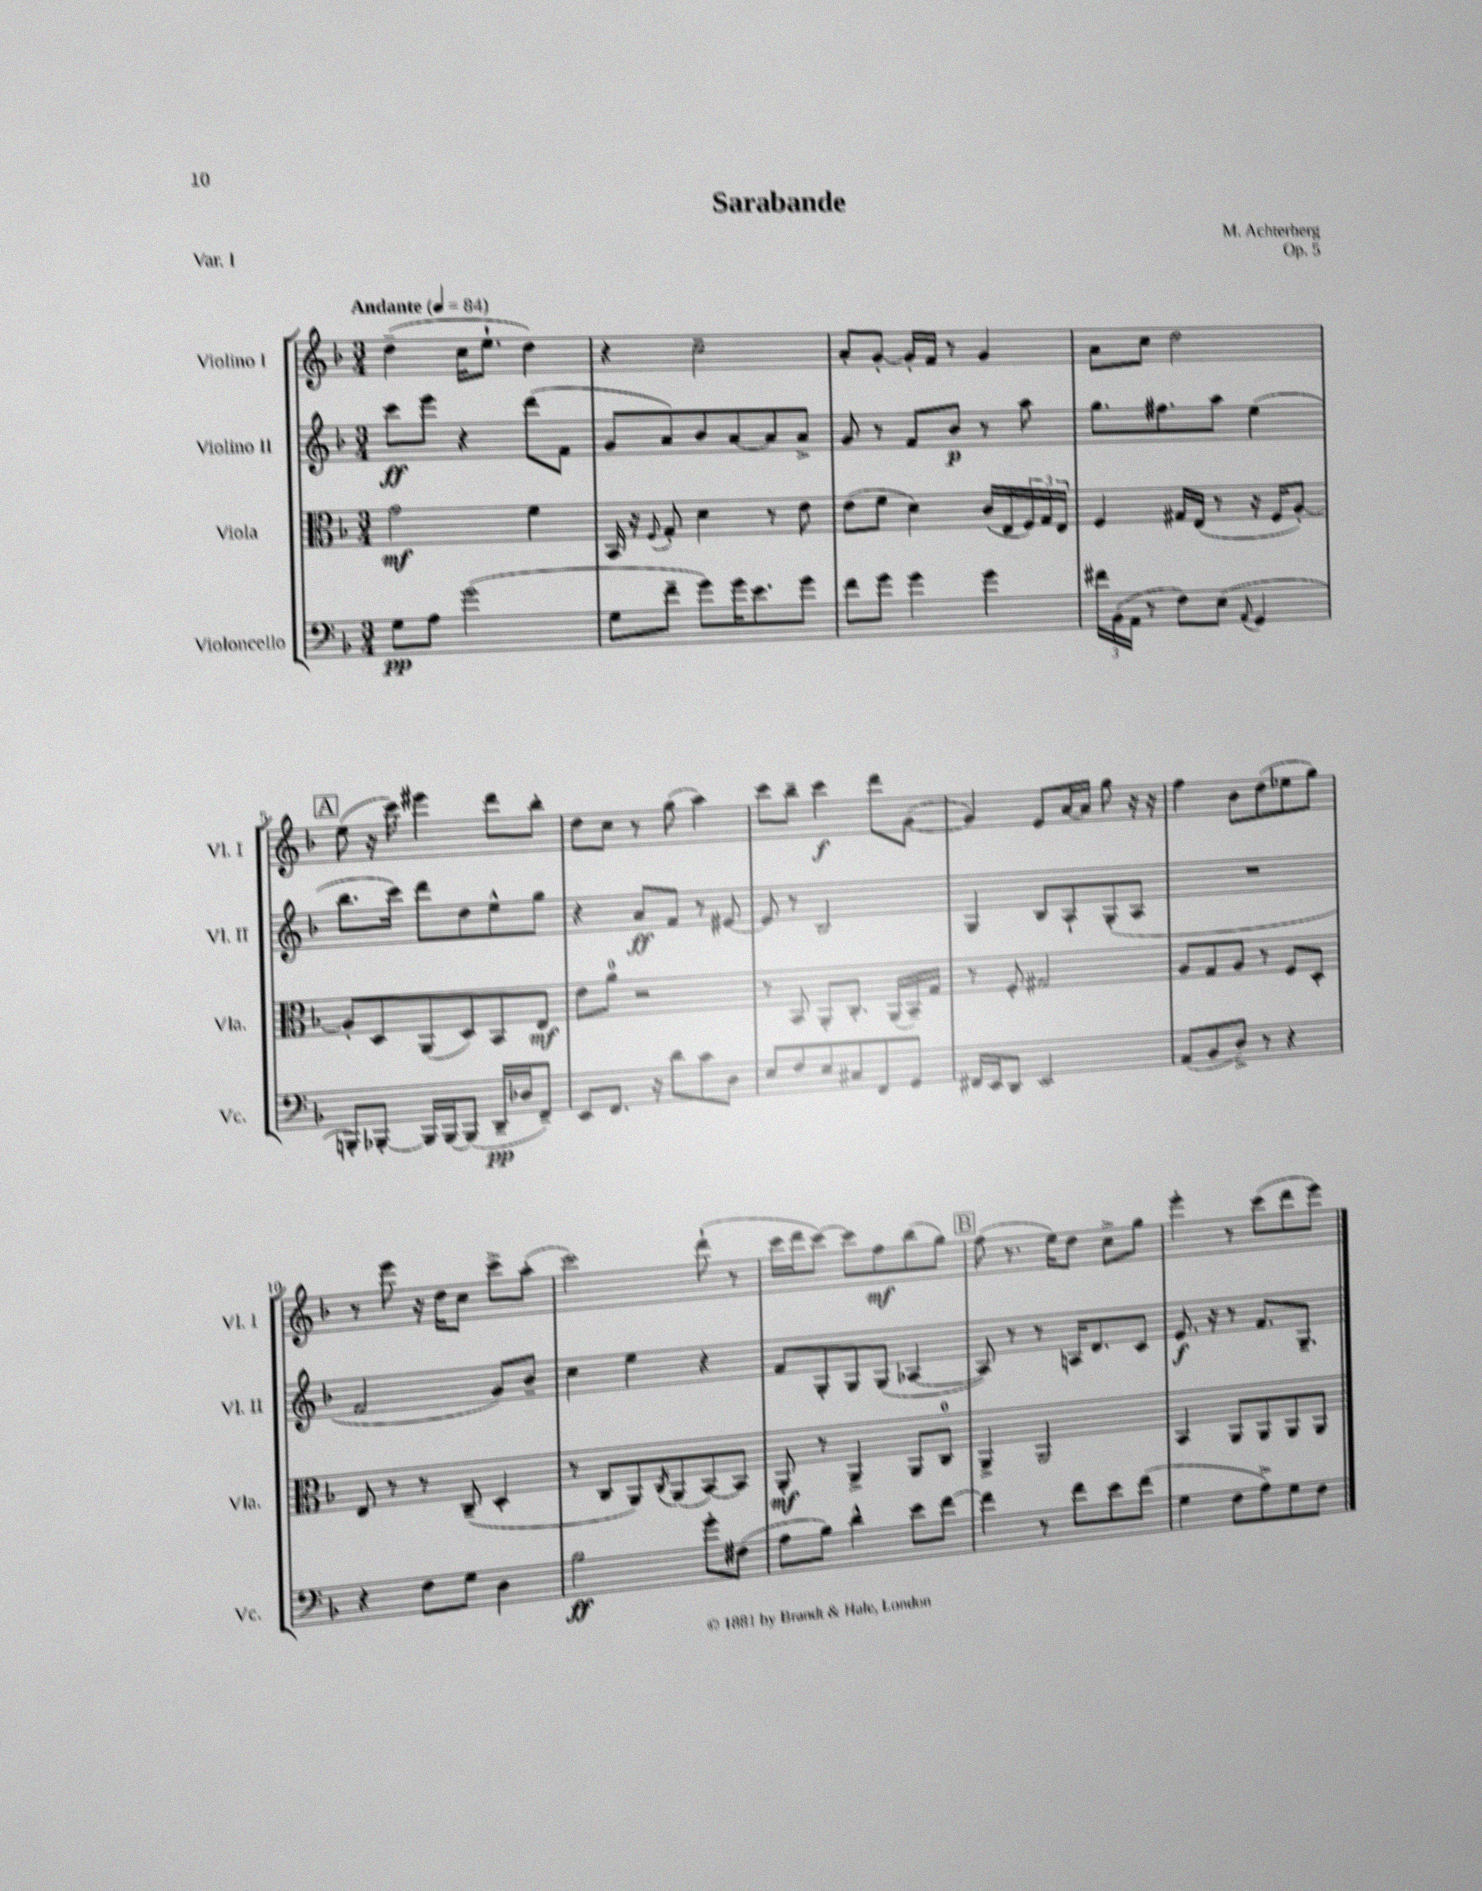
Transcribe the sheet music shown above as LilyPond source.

\header { title = "Sarabande" composer = "M. Achterberg" opus = "Op. 5" piece = "Var. I" }
<<
\new StaffGroup <<
\new Staff = "s0" \with { instrumentName = "Violino I" shortInstrumentName = "Vl. I" } {
    \clef treble \key f \major \numericTimeSignature \time 3/4 \tempo "Andante" 4 = 84
    d''4--( c''16 e''8.-! d''4) |
    r4 c''2-- |
    a'8-. g'8~-. g'16-. f'16 r8 g'4 |
    a'8 c''8 d''2 |
    \mark \markup { \box "A" } e''8( r16 c'''16) eis'''4 d'''8 bes''8-. |
    d''8 c''8 r8 g''8( a''4) |
    c'''8 bes''8-- c'''4\f d'''8 g'8~( |
    g'4) e'8 a'16~ a'16 g''8 r16 r16 |
    f''4 bes'8 d''8( ees''8 g''8) |
    r8 e'''8 r16 d''16 c''8 c'''8-> a''8-.( |
    c'''2) d'''8-!( r8 |
    c'''16 d'''16 c'''8~) c'''8 f''8\mf bes''8( g''8) |
    \mark \markup { \box "B" } f''8( r8. e''16) d''8 c''8-> g''8 |
    e'''4-. r8 c'''8( d'''8 e'''8) \bar "|." |
}
\new Staff = "s1" \with { instrumentName = "Violino II" shortInstrumentName = "Vl. II" } {
    \clef treble \key f \major \numericTimeSignature \time 3/4
    c'''8\ff e'''8 r4 d'''8( f'8 |
    g'8 a'8) bes'8 a'8~ a'8 a'8-> |
    g'8 r8 f'8 bes'8\p r8 a''8 |
    g''8. fis''8. a''8 e''4( |
    \mark \markup { \box "A" } bes''8. c'''16) d'''8 d''8 e''8-^ g''8 |
    r4 a'8\ff f'8 r8 eis'8~ |
    eis'8 r8 bes2 |
    g4 bes8 a8-! g8-.( a8 |
    R2. |
    f'2 g'8) bes'8-- |
    c''4 e''4 r4 |
    f'8 g8-. g8 g8( aes4~ |
    \mark \markup { \box "B" } aes8) r8 r8 a16 d'8. c'8 |
    e'8.\f r16 r8 f'8. g8.-- \bar "|." |
}
\new Staff = "s2" \with { instrumentName = "Viola" shortInstrumentName = "Vla." } {
    \clef alto \key f \major \numericTimeSignature \time 3/4
    g'2\mf f'4 |
    bes,16 r16 \appoggiatura { f8 } g8-. d'4 r8 e'8 |
    e'8( f'8 d'4) c'16( e16 \tuplet 3/2 { f16) g16 e16 } |
    f4 gis16 e16( r8 r16 f16 a8~-.) |
    \mark \markup { \box "A" } a8-. d8 a,8( d8) bes,8 e8\mf |
    e'8 a'8-0 r2 |
    r8 bes,8 a,8-. c8.-. a,16( bes,16--) g16 |
    r8 f8-. gis2 |
    a8 g8 a8 r8 f8 d8-. |
    e8 r8 r8 c8--( d4-. |
    r8 c8 a,8) \acciaccatura { c8 } a,8( bes,8~) bes,8 |
    a,8-.\mf r8 a,4-> a,8 c8-0 |
    \mark \markup { \box "B" } a,4-> a,2 |
    bes,4 a,8 a,8 a,8 a,8 \bar "|." |
}
\new Staff = "s3" \with { instrumentName = "Violoncello" shortInstrumentName = "Vc." } {
    \clef bass \key f \major \numericTimeSignature \time 3/4
    g8\pp a8 g'2( |
    g8 f'8-- g'8) g'16 e'8. g'8 |
    f'8 g'8 g'4 g'4 |
    \tuplet 3/2 { fis'16 bes,16( a,16 } r8 f8) e8( \appoggiatura { a,8 } g,4 |
    \mark \markup { \box "A" } b,,8-.) bes,,8~-. bes,,16 bes,,16~ bes,,8( d,16--\pp des16 f,8--) |
    e,8 f,8. r16 d'8 c'8 d8 |
    e8 f8 e8 cis8 f,8 g,8 |
    fis,16 e,16 d,8 e,2 |
    a,8( bes,8 d8->) r8 r4 |
    r4 f8 g8 d4 |
    bes2\ff g'8-. fis8( |
    a8 bes8) d'4-^ e'8 f'8~ |
    \mark \markup { \box "B" } f'4 r8 f'8 e'8 f'8( |
    g4 f8 a8->) g8 f8 \bar "|." |
}
>>
>>
